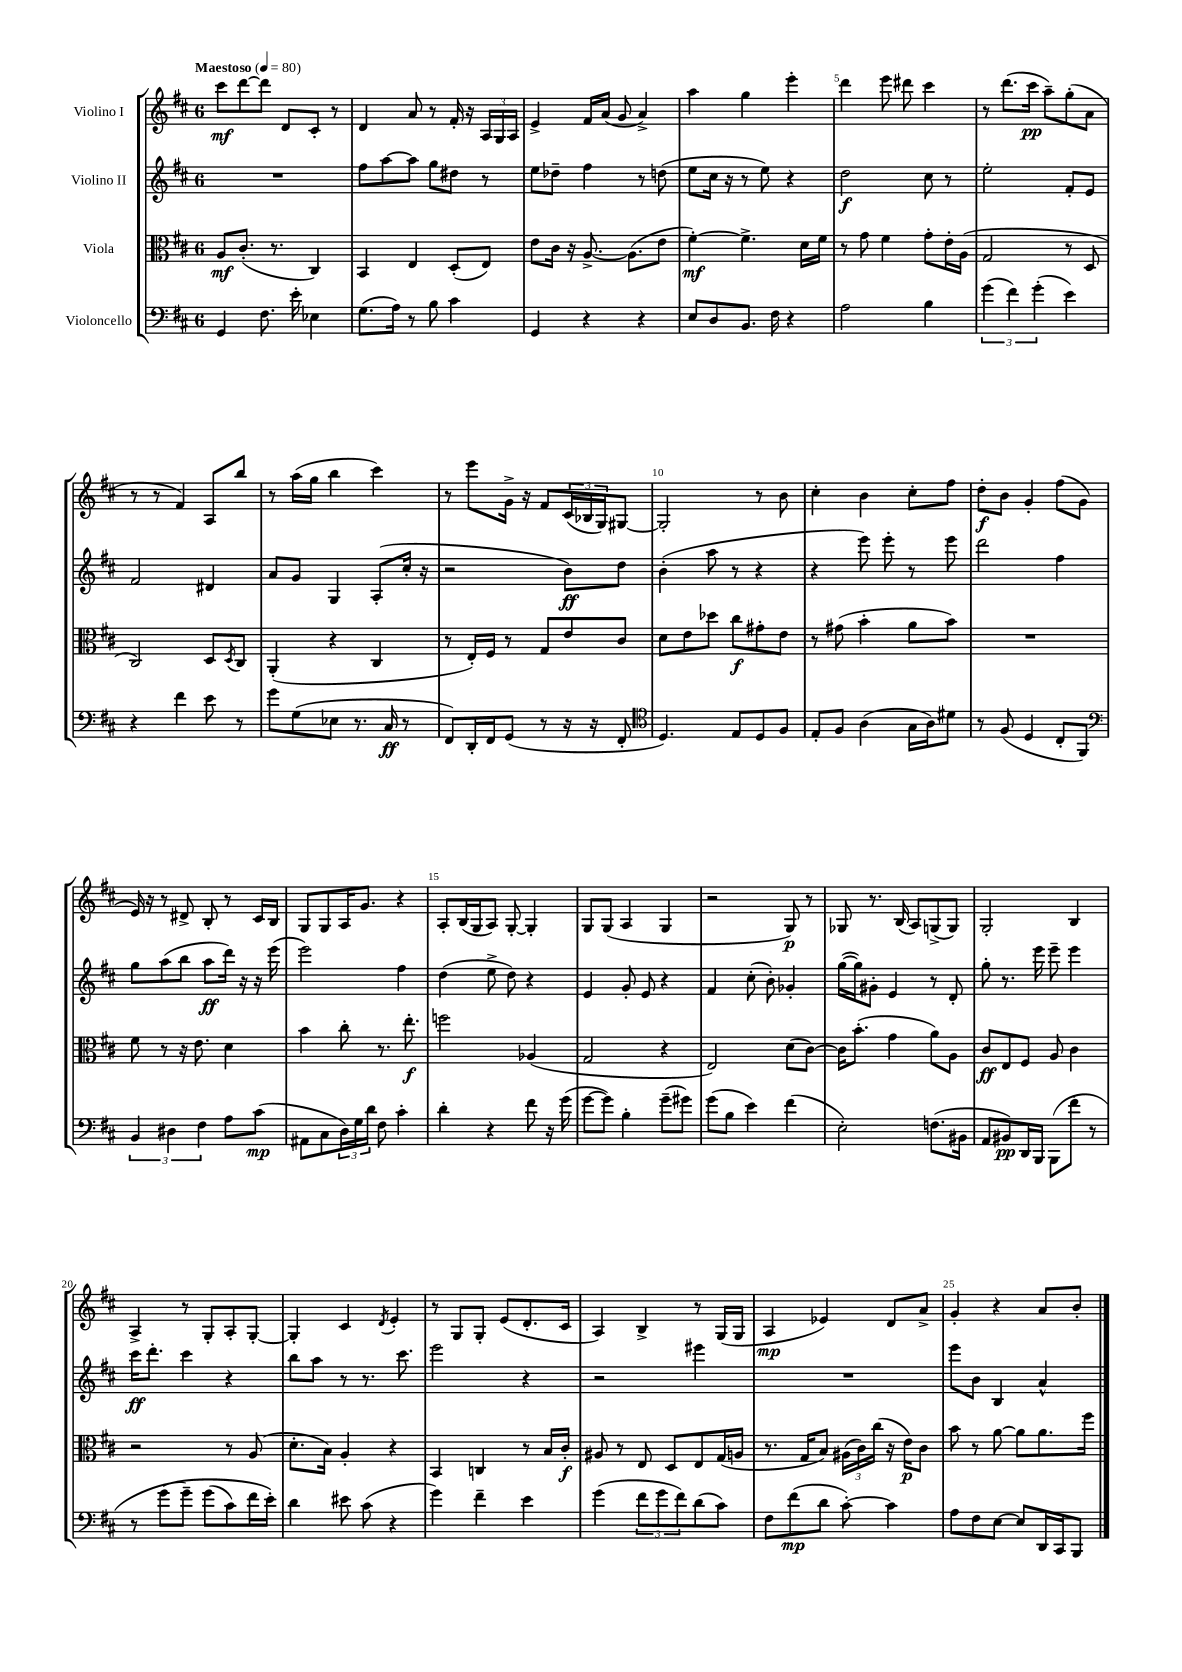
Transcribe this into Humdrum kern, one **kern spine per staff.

**kern	**dynam	**kern	**dynam	**kern	**dynam	**kern	**dynam
*part4	*part4	*part3	*part3	*part2	*part2	*part1	*part1
*staff4	*staff4	*staff3	*staff3	*staff2	*staff2	*staff1	*staff1
*I"Violoncello	*	*I"Viola	*	*I"Violino II	*	*I"Violino I	*
*clefF4	*	*clefC3	*	*clefG2	*	*clefG2	*
*k[f#c#]	*	*k[f#c#]	*	*k[f#c#]	*	*k[f#c#]	*
*M6/8	*	*M6/8	*	*M6/8	*	*M6/8	*
*MM80	*	*MM80	*	*MM80	*	*MM80	*
=1	=1	=1	=1	=1	=1	=1	=1
!	!	!	!	!	!	!LO:TX:a:B:t=Maestoso	!
4GG/	.	8A/L	mf	2.r	.	8ccc#\L	mf
.	.	(8.c#'/J	.	.	.	[8ddd\	.
8.F#\	.	.	.	.	.	8ddd\J]	.
.	.	8.r	.	.	.	.	.
.	.	.	.	.	.	8d/L	.
16e'\	.	.	.	.	.	.	.
4E-X\	.	4C#/)	.	.	.	8c#'/J	.
.	.	.	.	.	.	8r	.
=2	=2	=2	=2	=2	=2	=2	=2
(8.G\L	.	4BB/	.	8ff#\L	.	4d/	.
.	.	.	.	[8aa\	.	.	.
16A\Jk)	.	.	.	.	.	.	.
8r	.	4E/	.	8aa\J]	.	8a/	.
8B\	.	.	.	8gg\L	.	8r	.
4c#\	.	(8D'/L	.	8dd#X\J	.	16f#'/	.
.	.	.	.	.	.	16r	.
.	.	8E/J)	.	8r	.	24A/LL	.
.	.	.	.	.	.	24G/	.
.	.	.	.	.	.	24A/JJ	.
=3	=3	=3	=3	=3	=3	=3	=3
4GG/	.	8e\L	.	8ee\L	.	4e^/	.
.	.	16c#\Jk	.	8dd-X~\J	.	.	.
.	.	16r	.	.	.	.	.
4r	.	[8.A^/	.	4ff#\	.	16f#/LL	.
.	.	.	.	.	.	(16a/JJ	.
.	.	.	.	.	.	8g/	.
.	.	(8.A\L]	.	.	.	.	.
4r	.	.	.	8r	.	4a^/)	.
.	.	8e\J	.	(8ddn\	.	.	.
=4	=4	=4	=4	=4	=4	=4	=4
8E/L	.	[4f#'\)	mf	8ee\L	.	4aa\	.
8D/	.	.	.	16cc#\Jk	.	.	.
.	.	.	.	16r	.	.	.
8.BB/J	.	4.f#^\]	.	8r	.	4gg\	.
.	.	.	.	8ee\)	.	.	.
16F#\	.	.	.	.	.	.	.
4r	.	.	.	4r	.	4eee'\	.
.	.	16d\LL	.	.	.	.	.
.	.	16f#\JJ	.	.	.	.	.
=5	=5	=5	=5	=5	=5	=5	=5
2A\	.	8r	.	2dd\	f	4ddd\	.
.	.	8g\	.	.	.	.	.
.	.	4f#\	.	.	.	8eee\	.
.	.	.	.	.	.	8ddd#X\	.
4B\	.	8g'\L	.	8cc#\	.	4ccc#\	.
.	.	16e'\L	.	8r	.	.	.
.	.	(16A\JJ	.	.	.	.	.
=6	=6	=6	=6	=6	=6	=6	=6
(6g\	.	2G/	.	2ee'\	.	8r	.
.	.	.	.	.	.	(8.ddd\L	.
6f#\)	.	.	.	.	.	.	.
.	.	.	.	.	.	16ccc#\Jk	pp
(6g'\	.	.	.	.	.	.	.
.	.	.	.	.	.	8aa~\L)	.
4e\)	.	8r	.	8f#'/L	.	(8gg'\	.
.	.	8D/	.	8e/J	.	8a\J	.
!!LO:LB:g=z
=7	=7	=7	=7	=7	=7	=7	=7
4r	.	2C#/)	.	2f#/	.	8r	.
.	.	.	.	.	.	8r	.
4f#\	.	.	.	.	.	4f#/)	.
8e\	.	8D/L	.	4d#X/	.	8A/L	.
.	.	8qD/	.	.	.	.	.
8r	.	8C#/J	.	.	.	8bb/J	.
=8	=8	=8	=8	=8	=8	=8	=8
8g\L	.	(4AA'/	.	8a/L	.	8r	.
(8G\	.	.	.	8g/J	.	(16aa\LL	.
.	.	.	.	.	.	16gg\JJ	.
8E-X\J	.	4r	.	4G/	.	4bb\	.
8.r	.	.	.	.	.	.	.
.	.	4C#/	.	(8A'/L	.	4ccc#\)	.
16C#/	ff	.	.	.	.	.	.
8r	.	.	.	16cc#'/Jk	.	.	.
.	.	.	.	16r	.	.	.
=9	=9	=9	=9	=9	=9	=9	=9
8FF#/L)	.	8r	.	2r	.	8r	.
16DD'/L	.	16E'/LL)	.	.	.	8eee\L	.
16FF#/J	.	16F#/JJ	.	.	.	.	.
(8GG/J	.	8r	.	.	.	16g^\Jk	.
.	.	.	.	.	.	16r	.
8r	.	8G/L	.	.	.	8f#/L	.
16r	.	8e/	.	8b\L)	ff	(24c#/L	.
.	.	.	.	.	.	24B-X/	.
16r	.	.	.	.	.	.	.
.	.	.	.	.	.	24G/J)	.
8FF#'/	.	8c#/J	.	8dd\J	.	[8G#X/J	.
=10	=10	=10	=10	=10	=10	=10	=10
*clefC4	*	*	*	*	*	*	*
4.D/)	.	8d\L	.	(4b'\	.	2G#'/]	.
.	.	8e\	.	.	.	.	.
.	.	8dd-X\J	.	8aa\	.	.	.
8E/L	.	8cc#\L	f	8r	.	.	.
8D/	.	8g#X'\	.	4r	.	8r	.
8F#/J	.	8e\J	.	.	.	8b\	.
=11	=11	=11	=11	=11	=11	=11	=11
8E'/L	.	8r	.	4r	.	4cc#'\	.
8F#/J	.	(8g#X\	.	.	.	.	.
(4A\	.	4b'\	.	8eee\)	.	4b\	.
.	.	.	.	8eee'\	.	.	.
16G\LL	.	8a\L	.	8r	.	8cc#'\L	.
16A\J)	.	.	.	.	.	.	.
8d#X\J	.	8b\J)	.	8eee\	.	8ff#\J	.
=12	=12	=12	=12	=12	=12	=12	=12
8r	.	2.r	.	2ddd\	.	8dd'\L	f
(8F#/	.	.	.	.	.	8b\J	.
4D/	.	.	.	.	.	4g'/	.
8C#'/L	.	.	.	4ff#\	.	(8ff#\L	.
8FF#/J)	.	.	.	.	.	8g\J	.
!!LO:LB:g=z
=13	=13	=13	=13	=13	=13	=13	=13
*clefF4	*	*	*	*	*	*	*
6BB/	.	8f#\	.	8gg\L	.	16e/)	.
.	.	.	.	.	.	16r	.
.	.	8r	.	(8aa\	.	8r	.
6D#X\	.	.	.	.	.	.	.
.	.	16r	.	8bb\J	.	8d#X^/	.
.	.	8.e\	.	.	.	.	.
6F#\	.	.	.	.	.	.	.
.	.	.	.	8aa\L	ff	8B'/	.
8A\L	.	4d\	.	16ddd\Jk)	.	8r	.
.	.	.	.	16r	.	.	.
(8c#\J	mp	.	.	16r	.	16c#/LL	.
.	.	.	.	(16eee\	.	16B/JJ	.
=14	=14	=14	=14	=14	=14	=14	=14
8AA#X\L	.	4b\	.	2eee\)	.	8G/L	.
8C#\	.	.	.	.	.	8G/	.
24D\L)	.	8cc#'\	.	.	.	16A/K	.
24G\	.	.	.	.	.	.	.
.	.	.	.	.	.	8.g/J	.
24d\JJ	.	.	.	.	.	.	.
8F#\	.	8.r	.	.	.	.	.
4c#'\	.	.	.	4ff#\	.	4r	.
.	.	8.ee'\	f	.	.	.	.
=15	=15	=15	=15	=15	=15	=15	=15
4d'\	.	2ffn\	.	(4dd\	.	8A'/L	.
.	.	.	.	.	.	(16B/L	.
.	.	.	.	.	.	16G/J	.
4r	.	.	.	8ee^\	.	8A/J)	.
.	.	.	.	8dd\)	.	[8G'/	.
8f#\	.	(4A-X/	.	4r	.	4G'/]	.
16r	.	.	.	.	.	.	.
(16g\	.	.	.	.	.	.	.
=16	=16	=16	=16	=16	=16	=16	=16
[8g\L	.	2G/	.	4e/	.	8G/L	.
8g\J])	.	.	.	.	.	(8G/J	.
4B'\	.	.	.	8g'/	.	4A/	.
.	.	.	.	8e/	.	.	.
(8g~\L	.	4r	.	4r	.	4G/	.
8g#X\J)	.	.	.	.	.	.	.
=17	=17	=17	=17	=17	=17	=17	=17
(8g\L	.	2E/)	.	4f#/	.	2r	.
8B\J	.	.	.	.	.	.	.
4e\)	.	.	.	(8cc#'\	.	.	.
.	.	.	.	8b'\)	.	.	.
(4f#\	.	(8d\L	.	4g-X'/	.	8G/)	p
.	.	[8c#\J)	.	.	.	8r	.
=18	=18	=18	=18	=18	=18	=18	=18
2E'\)	.	16c#\KL]	.	([16gg\LL	.	8G-X/	.
.	.	(8.b'\J	.	16gg\J])	.	.	.
.	.	.	.	8g#X'\J	.	8.r	.
.	.	4g\	.	4e/	.	.	.
.	.	.	.	.	.	(16B/	.
.	.	.	.	.	.	8A/L)	.
(8.Fn\L	.	8a\L)	.	8r	.	(8Gn^/	.
.	.	8A\J	.	8d'/	.	8G/J)	.
16BB#X\Jk	.	.	.	.	.	.	.
=19	=19	=19	=19	=19	=19	=19	=19
8AA/L	.	8c#/L	ff	8gg'\	.	2G'/	.
8BB#X/)	pp	8E/	.	8.r	.	.	.
16DD/L	.	8F#/J	.	.	.	.	.
16BBB/JJ	.	.	.	16eee\	.	.	.
(8BBB\L	.	8A/	.	8eee~\	.	.	.
8f#'\J	.	4c#\	.	4eee\	.	4B/	.
8r	.	.	.	.	.	.	.
!!LO:LB:g=z
=20	=20	=20	=20	=20	=20	=20	=20
8r	.	2r	.	16ccc#\KL	ff	4A^/	.
.	.	.	.	8.ddd'\J	.	.	.
(8g\L	.	.	.	.	.	.	.
8g~\J)	.	.	.	4ccc#\	.	8r	.
(8g\L	.	.	.	.	.	8G'/L	.
8c#\)	.	8r	.	4r	.	8A'/	.
16f#\L	.	(8A/	.	.	.	[8G'/J	.
16e'\JJ)	.	.	.	.	.	.	.
=21	=21	=21	=21	=21	=21	=21	=21
4d\	.	8.d'\L	.	8bb\L	.	4G'/]	.
.	.	.	.	8aa\J	.	.	.
.	.	16B\Jk)	.	.	.	.	.
8e#X\	.	4A'/	.	8r	.	4c#/	.
(8c#\	.	.	.	8.r	.	.	.
.	.	.	.	.	.	8qd/	.
4r	.	4r	.	.	.	4e'/	.
.	.	.	.	8.ccc#\	.	.	.
=22	=22	=22	=22	=22	=22	=22	=22
4g\)	.	4BB/	.	2eee\	.	8r	.
.	.	.	.	.	.	8G/L	.
4f#~\	.	4Cn/	.	.	.	8G'/J	.
.	.	.	.	.	.	(8e/L	.
4e\	.	8r	.	4r	.	8.d'/	.
.	.	16B/LL	.	.	.	.	.
.	.	16c#'/JJ	f	.	.	16c#/Jk	.
=23	=23	=23	=23	=23	=23	=23	=23
(4g\	.	8A#X/	.	2r	.	4A/)	.
.	.	8r	.	.	.	.	.
12f#\L	.	8E/	.	.	.	4B^/	.
12g\	.	.	.	.	.	.	.
.	.	8D/L	.	.	.	.	.
12f#\)	.	.	.	.	.	.	.
(8d\	.	8E/	.	4eee#X\	.	8r	.
8c#\J)	.	(16G/L	.	.	.	(16G/LL	.
.	.	16An/JJ	.	.	.	16G/JJ	.
=24	=24	=24	=24	=24	=24	=24	=24
8F#\L	.	8.r	.	2.r	.	4A/	mp
(8f#\	mp	.	.	.	.	.	.
.	.	16G/KL	.	.	.	.	.
8d\J	.	8B/J)	.	.	.	4e-X/)	.
[8c#'\)	.	(24A#X\LL	.	.	.	.	.
.	.	24c#\)	.	.	.	.	.
.	.	(24cc#\JJ	.	.	.	.	.
4c#\]	.	16r	.	.	.	8d/L	.
.	.	16e\KL)	p	.	.	.	.
.	.	8c#\J	.	.	.	8a^/J	.
=25	=25	=25	=25	=25	=25	=25	=25
8A\L	.	8b\	.	8eee\L	.	4g'/	.
8F#\	.	8r	.	8b\J	.	.	.
[8E\J	.	[8a\	.	4B/	.	4r	.
8E/L]	.	8a\L]	.	.	.	.	.
16DD/L	.	8.a\	.	4a^^/	.	8a/L	.
16CC#/J	.	.	.	.	.	.	.
8BBB/J	.	.	.	.	.	8b'/J	.
.	.	16ff#\Jk	.	.	.	.	.
==	==	==	==	==	==	==	==
*-	*-	*-	*-	*-	*-	*-	*-
